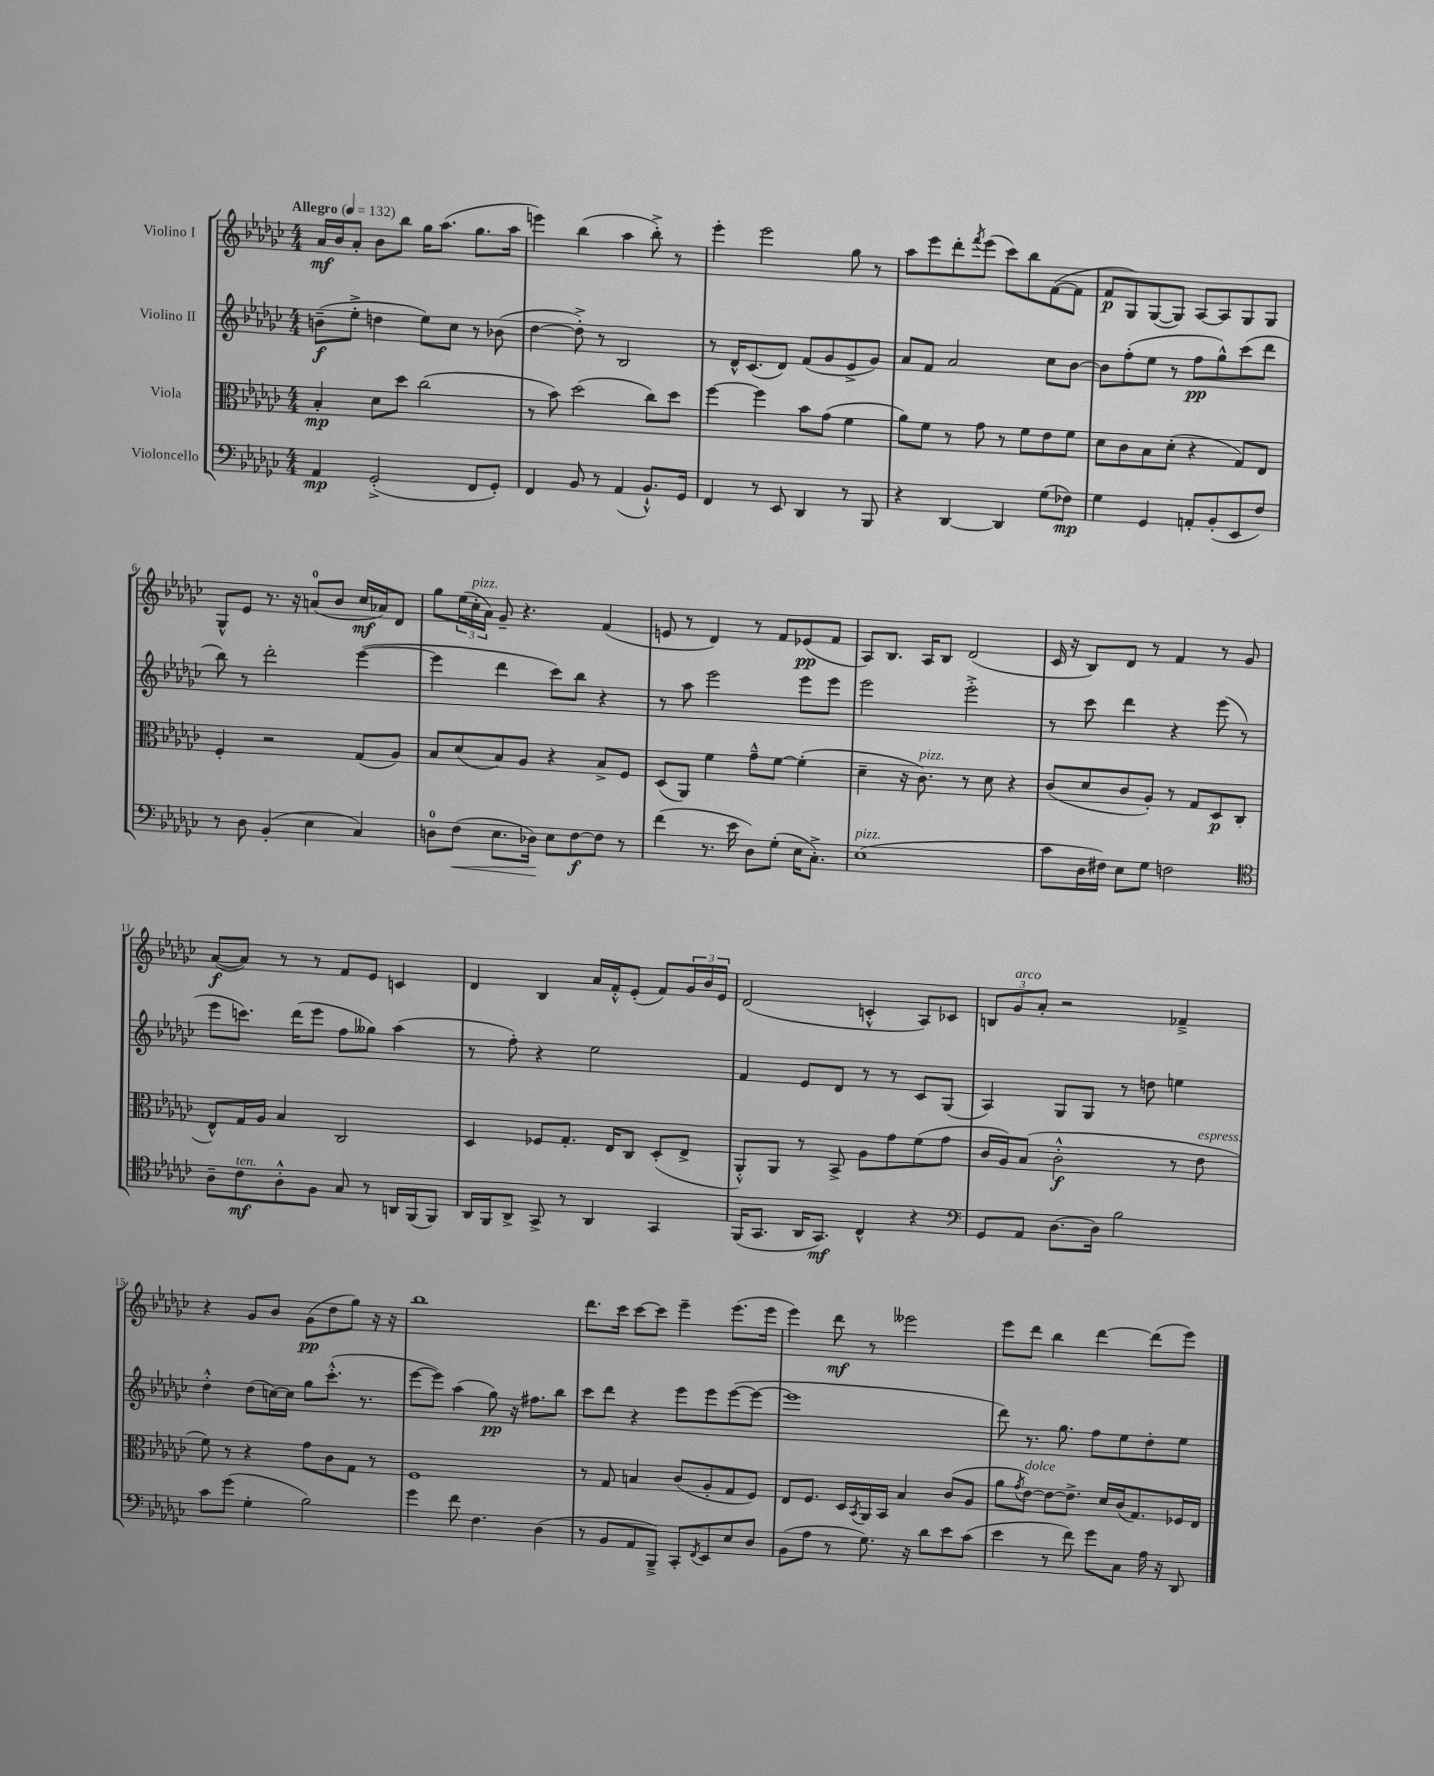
<<
\new StaffGroup <<
\new Staff = "s0" \with { instrumentName = "Violino I" } {
    \clef treble \key ges \major \numericTimeSignature \time 4/4 \tempo "Allegro" 4 = 132
    aes'16\mf bes'16 aes'8-. bes'8 bes''8 ges''16 aes''8.( ges''8. aes''16 |
    e'''4) bes''4( aes''4 bes''8-.->) r8 |
    ees'''4-. ees'''2 ges''8 r8 |
    aes''8 ees'''8 des'''8-. \acciaccatura { f'''8 } ees'''8( ces'''8) bes''8 f'8~( f'8 |
    f'8\p ges8) ges8~( ges8) aes8~ aes8 ges8 ges8 |
    ges8-^ ees'8 r8. r16 a'8-0( bes'8 ces''16\mf aes'16) des'8 |
    ges''8 \tuplet 3/2 { ees''16( ces''16-.^\markup { \italic "pizz." } aes'16) } ges'8-- r4. f'4( |
    e'8 r8 des'4) r8 f'8 ees'8\pp( f'8 |
    aes8) bes8. aes16 bes8 des'2( |
    ces'16 r16 bes8) des'8 r8 f'4 r8 ges'8 |
    aes'8~\f( aes'8) r8 r8 f'8 ees'8 c'4 |
    des'4 bes4 aes'16 f'16-.-^ ees'8-.( f'8) \tuplet 3/2 { ges'16 bes'16 ees'16 } |
    des'2( c'4-.-^ aes8) ces'8 |
    \tuplet 3/2 { b8 ges'8^\markup { \italic "arco" } aes'8-. } r2 fes'4---> |
    r4 ges'8 bes'8 ges'8\pp( des''8 ges''8) r16 r16 |
    bes''1 |
    des'''8. ces'''16 ces'''8~ ces'''8 ees'''4-- ees'''8.( ees'''16 |
    ees'''4) des'''8\mf r8 eeses'''2 |
    ees'''8 des'''8 bes''4 des'''4~ des'''8( ees'''8) \bar "|." |
}
\new Staff = "s1" \with { instrumentName = "Violino II" } {
    \clef treble \key ges \major \numericTimeSignature \time 4/4
    b'8--\f( ees''8-.-> d''4 ees''8) ces''8 r8 bes'8( |
    des''4~ des''8-.->) r8 bes2 |
    r8 des'16-^ ces'8.( des'8) f'8( ges'8 ees'8-> ges'8) |
    aes'8 f'8 aes'2 ces''8 bes'8~ |
    bes'8 f''8-.( ees''8 r8 f''8\pp ges''8-^) ces'''8( des'''8 |
    bes''8) r8 des'''2-. ees'''4~( |
    ees'''4 des'''4 ces'''8) bes''8 r4 |
    r8 aes''8 ees'''2 ees'''8 ees'''8 |
    ees'''2 ees'''2-.-> |
    r8 ces'''8 des'''4 r4 ees'''8( r8 |
    ees'''8 c'''8.) des'''16( ees'''8 f''8 geses''8) aes''4( |
    r8 f''8-.) r4 ees''2 |
    f'4 ees'8 des'8 r8 r8 ces'8 ges8( |
    aes4) ges8 ges8 r8 d''8 e''4 |
    des''4-.-^ des''8( c''16~) c''16 ges''8 ces'''8.-.-^( r8. |
    ees'''8~ ees'''8) aes''4( ges''8\pp) r16 fis''8. bes''8 |
    ces'''8 des'''8 r4 ees'''8 ees'''8 ees'''8~( ees'''8~ |
    ees'''1 |
    des'''8) r8. ges''8. f''8 ees''8 des''8-. ees''8 \bar "|." |
}
\new Staff = "s2" \with { instrumentName = "Viola" } {
    \clef alto \key ges \major \numericTimeSignature \time 4/4
    bes4-.\mp des'8 des''8 ces''2( |
    r8 bes'8) des''2( ces''8) des''8 |
    f''4~ f''4 bes'8 ges'8( f'4 |
    aes'8) f'8 r8 ges'8 r8 f'8 ees'8 f'8 |
    des'8 ces'8 bes8 des'8-.( r4 ges8) ees8 |
    f4-. r2 ges8( aes8) |
    bes8 des'8( bes8) aes8 r4 bes8-> f8 |
    des8( aes,8) f'4 ges'8---^ f'8~ f'4-.( |
    des'4-- r16 ces'8.^\markup { \italic "pizz." }) r8 des'8 r4 |
    ces'8( des'8 ces'8 aes8-.) r8 ges8 des8\p ces8( |
    ees8-^) ges16 aes16 bes4 ces2 |
    des4 fes8 ges8.-. ees16 ces8 des8-.( ees8-> |
    aes,8-.-^) aes,8 r8 bes,8-> aes8 ges'8 f'8( ges'8 |
    ces'16 aes16) bes8( ces'2-.-^\f r8 ees'8^\markup { \italic "espress." } |
    f'8) r8 r4 ges'8 ces'8 ges8 r8 |
    f1 |
    r8 ges8 b4 ces'8( aes8-. ges8 f8) |
    ees8 f8. des16 \acciaccatura { bes,8 } aes,16 bes,16 bes4 ces'8( aes8 |
    aes'8 \acciaccatura { ges'8 } ees'8~^\markup { \italic "dolce" }) ees'8~ ees'8.-> des'16 ces'16( ges8.) fes16 ees16 \bar "|." |
}
\new Staff = "s3" \with { instrumentName = "Violoncello" } {
    \clef bass \key ges \major \numericTimeSignature \time 4/4
    aes,4\mp ges,2-.->( f,8 ges,8-.) |
    f,4 bes,8 r8 aes,4( bes,8.-!-^) ges,16 |
    f,4 r8 ees,8 des,4 r8 bes,,8 |
    r4 des,4~ des,4 ges8( fes8\mp) |
    ges4 ges,4 a,8-. bes,8-.( ees,8 f8) |
    r8 des8 bes,4-.( ees4 ces4) |
    d8-0 f8\<( ees8. des16\!) ees8 f8~\f f8 r8 |
    f'4( r8. ees'16 des8) ges8-.( ees16 ces8.-.->) |
    ees1^\markup { \italic "pizz." }( |
    ces'8 des16 fis16) ees8 ges8 f2 |
    \clef tenor aes8-- ces'8\mf^\markup { \italic "ten." } aes8-.-^ f8 ges8 r8 a,16 f,16( f,8) |
    aes,16 f,16 aes,8-> ges,8-> r8 aes,4 ges,4 |
    f,16( ges,8. aes,16 ges,8.\mf) ces4-^ r4 |
    \clef bass ges,8 aes,8 des8.~ des16 bes2 |
    ces'8 ges'8( ges4-. bes2) |
    ges'4 f'8 f4. des4( |
    r8 bes,8 aes,8 bes,,8--->) ces,8-. \acciaccatura { f,8 } ees,8 ees8 des8 |
    bes,8( aes8 r8 ges8.) r16 des'8 ees'8 ces'8( |
    ees'4 r8 f'8) ges'8 ces8 aes16 r16 des,8 \bar "|." |
}
>>
>>
